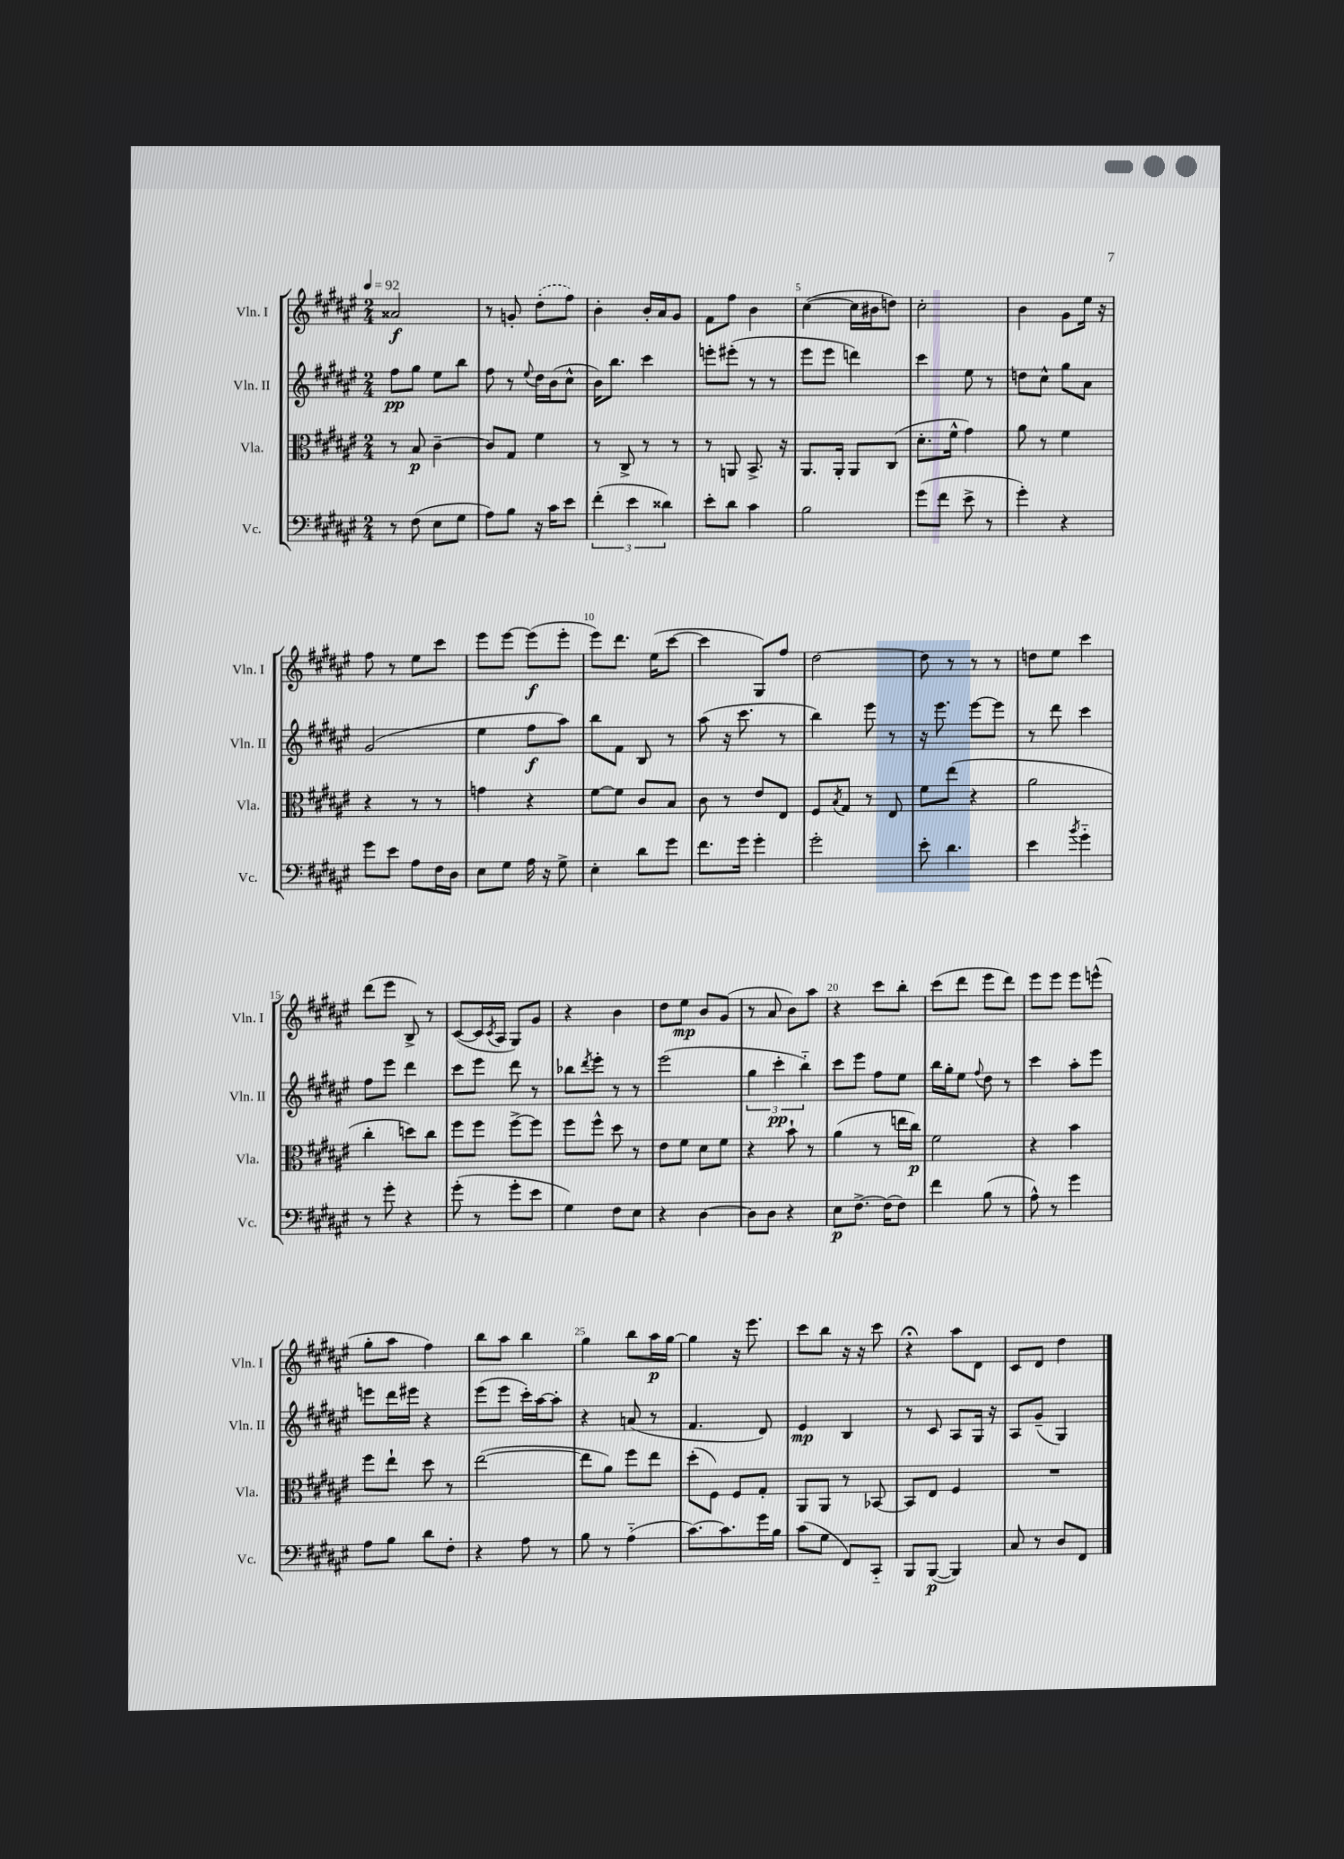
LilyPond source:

<<
\new StaffGroup <<
\new Staff = "s0" \with { instrumentName = "Vln. I" shortInstrumentName = "Vln. I" } {
    \clef treble \key fis \major \numericTimeSignature \time 2/4 \tempo 4 = 92
    aisis'2\f |
    r8 g'8-. \once \slurDashed dis''8-.( fis''8) |
    b'4-. b'16-. ais'16 gis'8 |
    fis'8 fis''8 b'4 |
    cis''4~( cis''16 bis'16 d''8) |
    cis''2-. |
    b'4 gis'8 eis''16 r16 |
    fis''8 r8 eis''8 cis'''8 |
    eis'''8 eis'''8~ eis'''8\f( eis'''8-. |
    eis'''8) dis'''8. eis''16( cis'''8~ |
    cis'''4 gis8) fis''8 |
    dis''2~ |
    dis''8 r8 r8 r8 |
    d''8 eis''8 cis'''4 |
    dis'''8( eis'''8 b8->) r8 |
    cis'8~( cis'16 \acciaccatura { cis'8 } ais16 gis8) gis'8 |
    r4 b'4 |
    dis''8 eis''8\mp b'8 gis'8( |
    r8 ais'8 b'8) ais''8 |
    r4 cis'''8 b''8-. |
    cis'''8( dis'''8 eis'''8 dis'''8) |
    eis'''8 eis'''8 eis'''8 e'''8-^( |
    gis''8-. ais''8 fis''4) |
    b''8 ais''8 b''4 |
    gis''4 b''8 ais''16\p gis''16~ |
    gis''4 r16 eis'''8. |
    cis'''8 b''8 r16 r16 cis'''8 |
    r4\fermata ais''8 dis'8 |
    cis'8 dis'8 dis''4 \bar "|." |
}
\new Staff = "s1" \with { instrumentName = "Vln. II" shortInstrumentName = "Vln. II" } {
    \clef treble \key fis \major \numericTimeSignature \time 2/4
    fis''8\pp gis''8 eis''8 b''8 |
    fis''8 r8 \appoggiatura { eis''8 } dis''16 b'16( cis''8-^ |
    b'16) b''8. cis'''4 |
    e'''8-. eis'''8-.( r8 r8 |
    eis'''8 eis'''8 d'''4) |
    cis'''4 eis''8 r8 |
    d''8 cis''8-^ gis''8 ais'8 |
    gis'2( |
    eis''4 fis''8\f ais''8) |
    b''8 fis'8 b8 r8 |
    ais''8( r16 cis'''8. r8 |
    b''4) eis'''8 r8 |
    r16 eis'''8. eis'''8~ eis'''8 |
    r8 dis'''8 cis'''4 |
    fis''8 eis'''8 dis'''4 |
    cis'''8 eis'''8 dis'''8 r8 |
    bes''8 \acciaccatura { dis'''8 } eis'''8-. r8 r8 |
    eis'''2( |
    \tuplet 3/2 { gis''4 cis'''4-.\pp b''4-_) } |
    cis'''8 eis'''8 fis''8 eis''8 |
    b''16 gis''16-. eis''8 \appoggiatura { fis''8 } dis''8 r8 |
    cis'''4 ais''8-. eis'''8 |
    e'''8 dis'''16 eis'''16 r4 |
    eis'''8( eis'''8 cis'''16-.) ais''16~ ais''8-. |
    r4 a'8( r8 |
    fis'4. dis'8) |
    eis'4\mp b4 |
    r8 cis'8 ais8 gis16 r16 |
    ais8 gis'8--( gis4) \bar "|." |
}
\new Staff = "s2" \with { instrumentName = "Vla." shortInstrumentName = "Vla." } {
    \clef alto \key fis \major \numericTimeSignature \time 2/4
    r8 b8\p cis'4~-- |
    cis'8 gis8 fis'4 |
    r8 cis8-> r8 r8 |
    r8 a,8 b,8.-> r16 |
    ais,8. ais,16-. ais,8 cis8( |
    dis'8.-. fis'16-^ gis'4) |
    ais'8 r8 fis'4 |
    r4 r8 r8 |
    g'4 r4 |
    fis'8~ fis'8 cis'8 b8 |
    cis'8 r8 eis'8 eis8 |
    fis8 \acciaccatura { b8 } gis8 r8 eis8 |
    fis'8 eis''8( r4 |
    ais'2 |
    cis''4-. d''8) cis''8 |
    fis''8 fis''8 fis''8~-> fis''8 |
    fis''8 fis''8-^ dis''8 r8 |
    eis'8 fis'8 dis'8 fis'8 |
    r4 b'8-! r8 |
    ais'4( r8 e''16 cis''16\p) |
    fis'2 |
    r4 b'4 |
    fis''8 eis''8-! dis''8 r8 |
    eis''2~( |
    eis''8 ais'8) fis''8 eis''8 |
    dis''8-.( fis8) fis8 gis8-. |
    ais,8 ais,8 r8 bes,8~ |
    bes,8 eis8 fis4 |
    R2 \bar "|." |
}
\new Staff = "s3" \with { instrumentName = "Vc." shortInstrumentName = "Vc." } {
    \clef bass \key fis \major \numericTimeSignature \time 2/4
    r8 fis8( eis8 gis8 |
    ais8) b8 r16 cis'16 eis'8 |
    \tuplet 3/2 { fis'4-.( eis'4 disis'4) } |
    eis'8-. dis'8 cis'4 |
    b2 |
    gis'8( fis'8 eis'8-> r8 |
    gis'4-.) r4 |
    gis'8 eis'8 ais8 fis16 dis16 |
    eis8 gis8 ais16 r16 gis8-> |
    eis4-. dis'8 gis'8 |
    fis'8. gis'16 gis'4-. |
    gis'2-. |
    eis'8-. dis'4. |
    eis'4 \acciaccatura { b'8 } gis'4-_ |
    r8 gis'8-. r4 |
    gis'8-.( r8 gis'8-. eis'8 |
    gis4) fis8 eis8 |
    r4 dis4~ |
    dis8 dis8 r4 |
    eis8\p fis8.~-> fis16( fis8) |
    fis'4 b8( r8 |
    ais8-^) r8 gis'4 |
    ais8 b8 dis'8 fis8-. |
    r4 ais8 r8 |
    b8 r8 ais4-_( |
    cis'8.~) cis'8. gis'16 b16 |
    cis'8( gis8 fis,8) cis,8-_ |
    b,,8 b,,8~\p( b,,4) |
    cis8 r8 dis8 fis,8 \bar "|." |
}
>>
>>
\layout { \context { \Score \override BarNumber.break-visibility = ##(#f #t #t) barNumberVisibility = #(every-nth-bar-number-visible 5) } }
